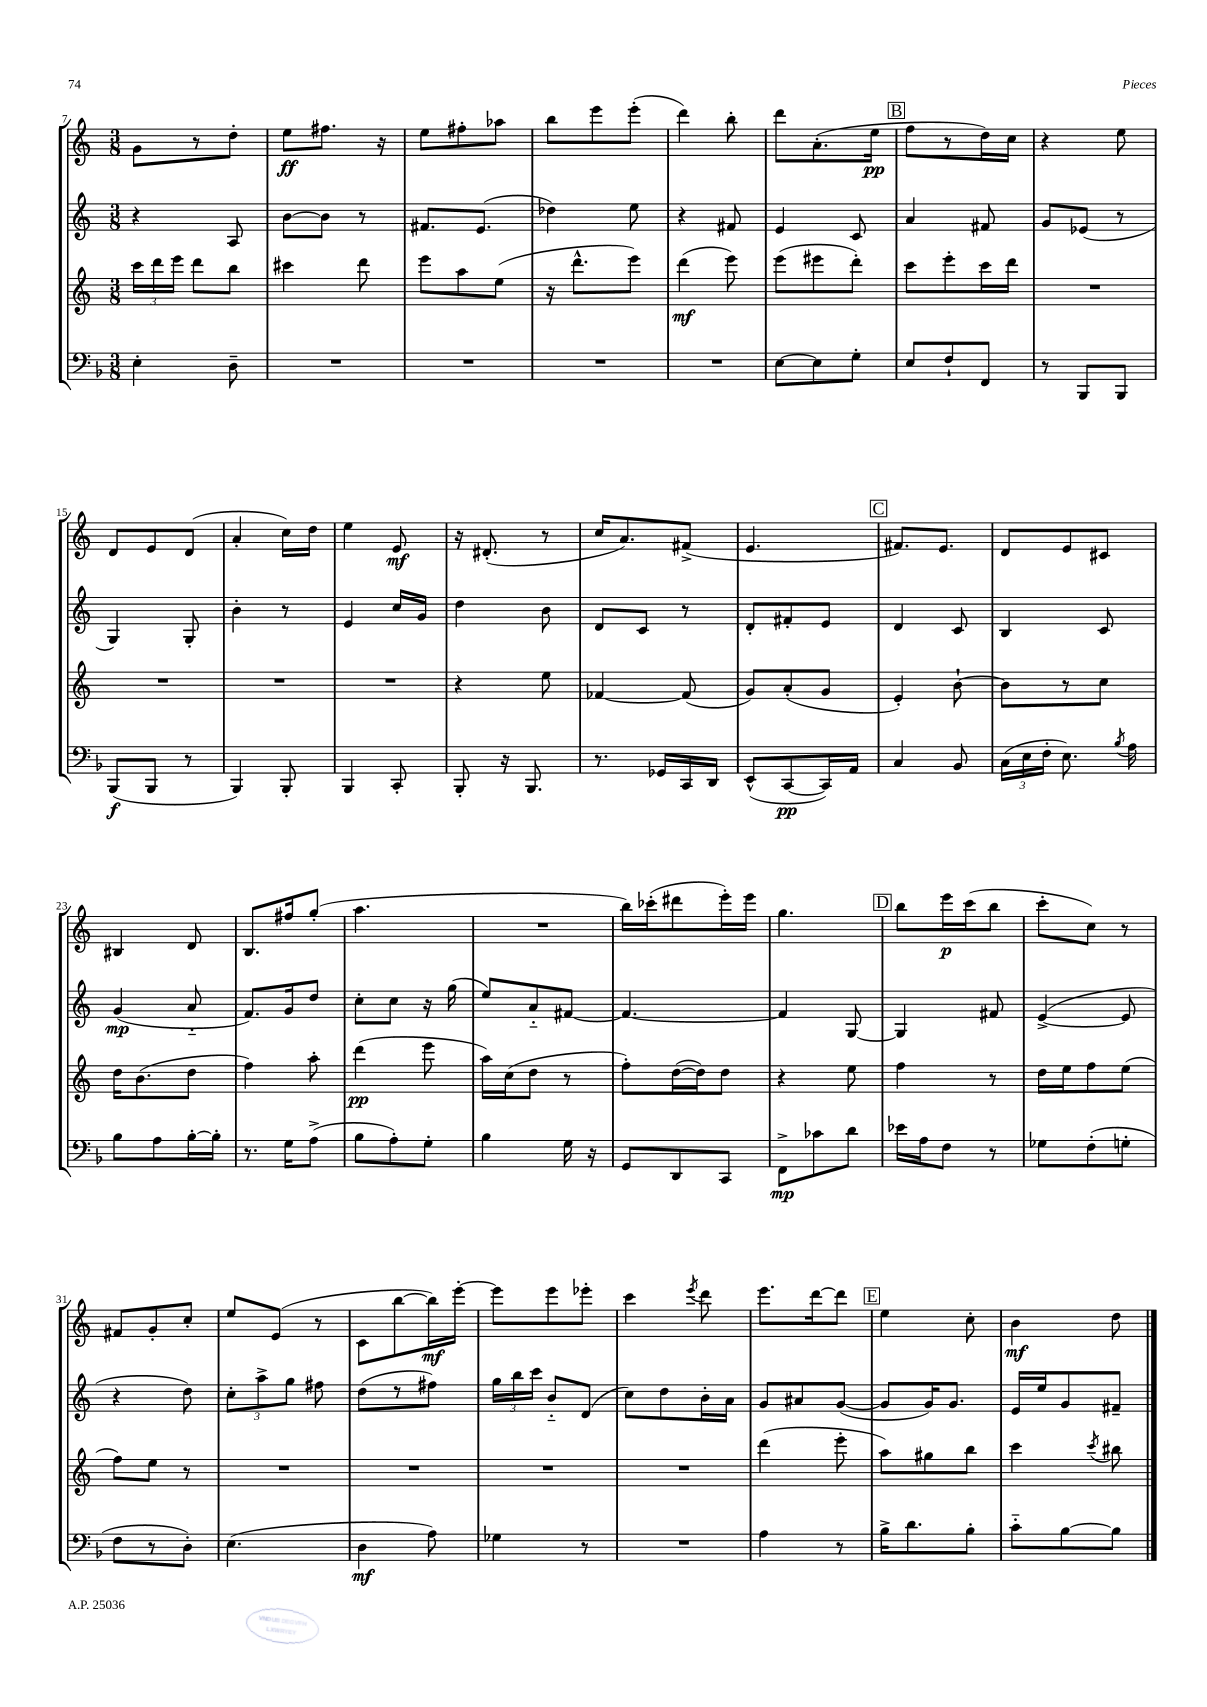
<<
\new StaffGroup <<
\new Staff = "s0" {
    \clef treble \key c \major \numericTimeSignature \time 3/8
    \autoBeamOff g'8[ r8 d''8]-. |
    e''8[\ff fis''8.] r16 |
    e''8[ fis''8-. aes''8] |
    b''8[ e'''8 e'''8]-.( |
    d'''4) b''8-. |
    d'''8[ a'8.-.( e''16]\pp |
    \mark \markup { \box "B" } f''8[ r8 d''16) c''16] |
    r4 e''8 |
    d'8[ e'8 d'8]( |
    a'4-. c''16[) d''16] |
    e''4 e'8\mf |
    r16 dis'8.-.( r8 |
    c''16[ a'8.) fis'8]->( |
    e'4. |
    \mark \markup { \box "C" } fis'8.[) e'8.] |
    d'8[ e'8 cis'8] |
    bis4 d'8 |
    b8.[ fis''16 g''8]-.( |
    a''4. |
    R4. |
    b''16[) ces'''16-.( dis'''8 e'''16-.) e'''16] |
    g''4. |
    \mark \markup { \box "D" } b''8[ e'''16\p c'''16( b''8] |
    c'''8[-. c''8]) r8 |
    fis'8[ g'8-. c''8]-. |
    e''8[ e'8]( r8 |
    c'8[ b''8~ b''16\mf) e'''16]~-. |
    e'''8[ e'''8 ees'''8]-. |
    c'''4 \acciaccatura { e'''8 } d'''8 |
    e'''8.[ d'''16~ d'''8] |
    \mark \markup { \box "E" } e''4 c''8-. |
    b'4\mf d''8 \bar "|." |
}
\new Staff = "s1" {
    \clef treble \key c \major \numericTimeSignature \time 3/8
    \autoBeamOff r4 a8 |
    b'8[~ b'8] r8 |
    fis'8.[ e'8.]( |
    des''4) e''8 |
    r4 fis'8 |
    e'4 c'8 |
    \mark \markup { \box "B" } a'4 fis'8 |
    g'8[ ees'8]( r8 |
    g4) g8-. |
    b'4-. r8 |
    e'4 c''16[ g'16] |
    d''4 b'8 |
    d'8[ c'8] r8 |
    d'8[-. fis'8-. e'8] |
    \mark \markup { \box "C" } d'4 c'8 |
    b4 c'8 |
    g'4\mp( a'8-_ |
    f'8.[) g'16 d''8] |
    c''8[-. c''8] r16 g''16( |
    e''8[) a'8-_ fis'8]~ |
    fis'4.~ |
    fis'4 g8~ |
    \mark \markup { \box "D" } g4 fis'8 |
    e'4~->( e'8 |
    r4 d''8) |
    \tuplet 3/2 { c''8[-. a''8-> g''8] } fis''8 |
    d''8[( r8 fis''8]) |
    \tuplet 3/2 { g''16[ b''16 c'''16] } b'8[-_ d'8]( |
    c''8[) d''8 b'16-. a'16] |
    g'8[ ais'8 g'8]~( |
    \mark \markup { \box "E" } g'8[ g'16) g'8.] |
    e'16[ e''16 g'8 fis'8]-- \bar "|." |
}
\new Staff = "s2" {
    \clef treble \key c \major \numericTimeSignature \time 3/8
    \autoBeamOff \tuplet 3/2 { c'''16[ d'''16 e'''16] } d'''8[ b''8] |
    cis'''4 d'''8 |
    e'''8[ a''8 e''8]( |
    r16 d'''8.[-^ e'''8]) |
    d'''4\mf( e'''8) |
    e'''8[( eis'''8 d'''8]-.) |
    \mark \markup { \box "B" } c'''8[ e'''8-. c'''16 d'''16] |
    R4. |
    R4. |
    R4. |
    R4. |
    r4 e''8 |
    fes'4~ fes'8( |
    g'8[) a'8-.( g'8] |
    \mark \markup { \box "C" } e'4-.) b'8~-! |
    b'8[ r8 c''8] |
    d''16[ b'8.( d''8] |
    f''4) a''8-. |
    d'''4\pp( e'''8 |
    a''16[) c''16( d''8] r8 |
    f''8[-.) d''16~( d''16) d''8] |
    r4 e''8 |
    \mark \markup { \box "D" } f''4 r8 |
    d''16[ e''16 f''8 e''8]( |
    f''8[) e''8] r8 |
    R4. |
    R4. |
    R4. |
    R4. |
    d'''4( e'''8-. |
    \mark \markup { \box "E" } a''8[) gis''8 b''8] |
    c'''4 \acciaccatura { c'''8 } bis''8 \bar "|." |
}
\new Staff = "s3" {
    \clef bass \key f \major \numericTimeSignature \time 3/8
    \autoBeamOff e4-. d8-- |
    R4. |
    R4. |
    R4. |
    R4. |
    e8[~ e8 g8]-. |
    \mark \markup { \box "B" } e8[ f8-! f,8] |
    r8 bes,,8[ bes,,8] |
    bes,,8[\f( bes,,8] r8 |
    bes,,4) bes,,8-. |
    bes,,4 c,8-. |
    bes,,8-. r16 bes,,8. |
    r8. ges,16[ c,16 d,16] |
    e,8[-^( c,8~\pp c,16) a,16] |
    \mark \markup { \box "C" } c4 bes,8 |
    \tuplet 3/2 { c16[( e16 f16]-. } e8.) \acciaccatura { bes8 } a16 |
    bes8[ a8 bes16~-. bes16]-. |
    r8. g16[ a8]->( |
    bes8[ a8-.) g8]-. |
    bes4 g16 r16 |
    g,8[ d,8 c,8] |
    f,8[->\mp ces'8 d'8] |
    \mark \markup { \box "D" } ees'16[ a16 f8] r8 |
    ges8[ f8-.( g8]-. |
    f8[ r8 d8]-.) |
    e4.( |
    d4\mf a8) |
    ges4 r8 |
    R4. |
    a4 r8 |
    \mark \markup { \box "E" } bes16[-> d'8. bes8]-. |
    c'8[-_ bes8~ bes8] \bar "|." |
}
>>
>>
\layout { \context { \Score currentBarNumber = #7 } }
